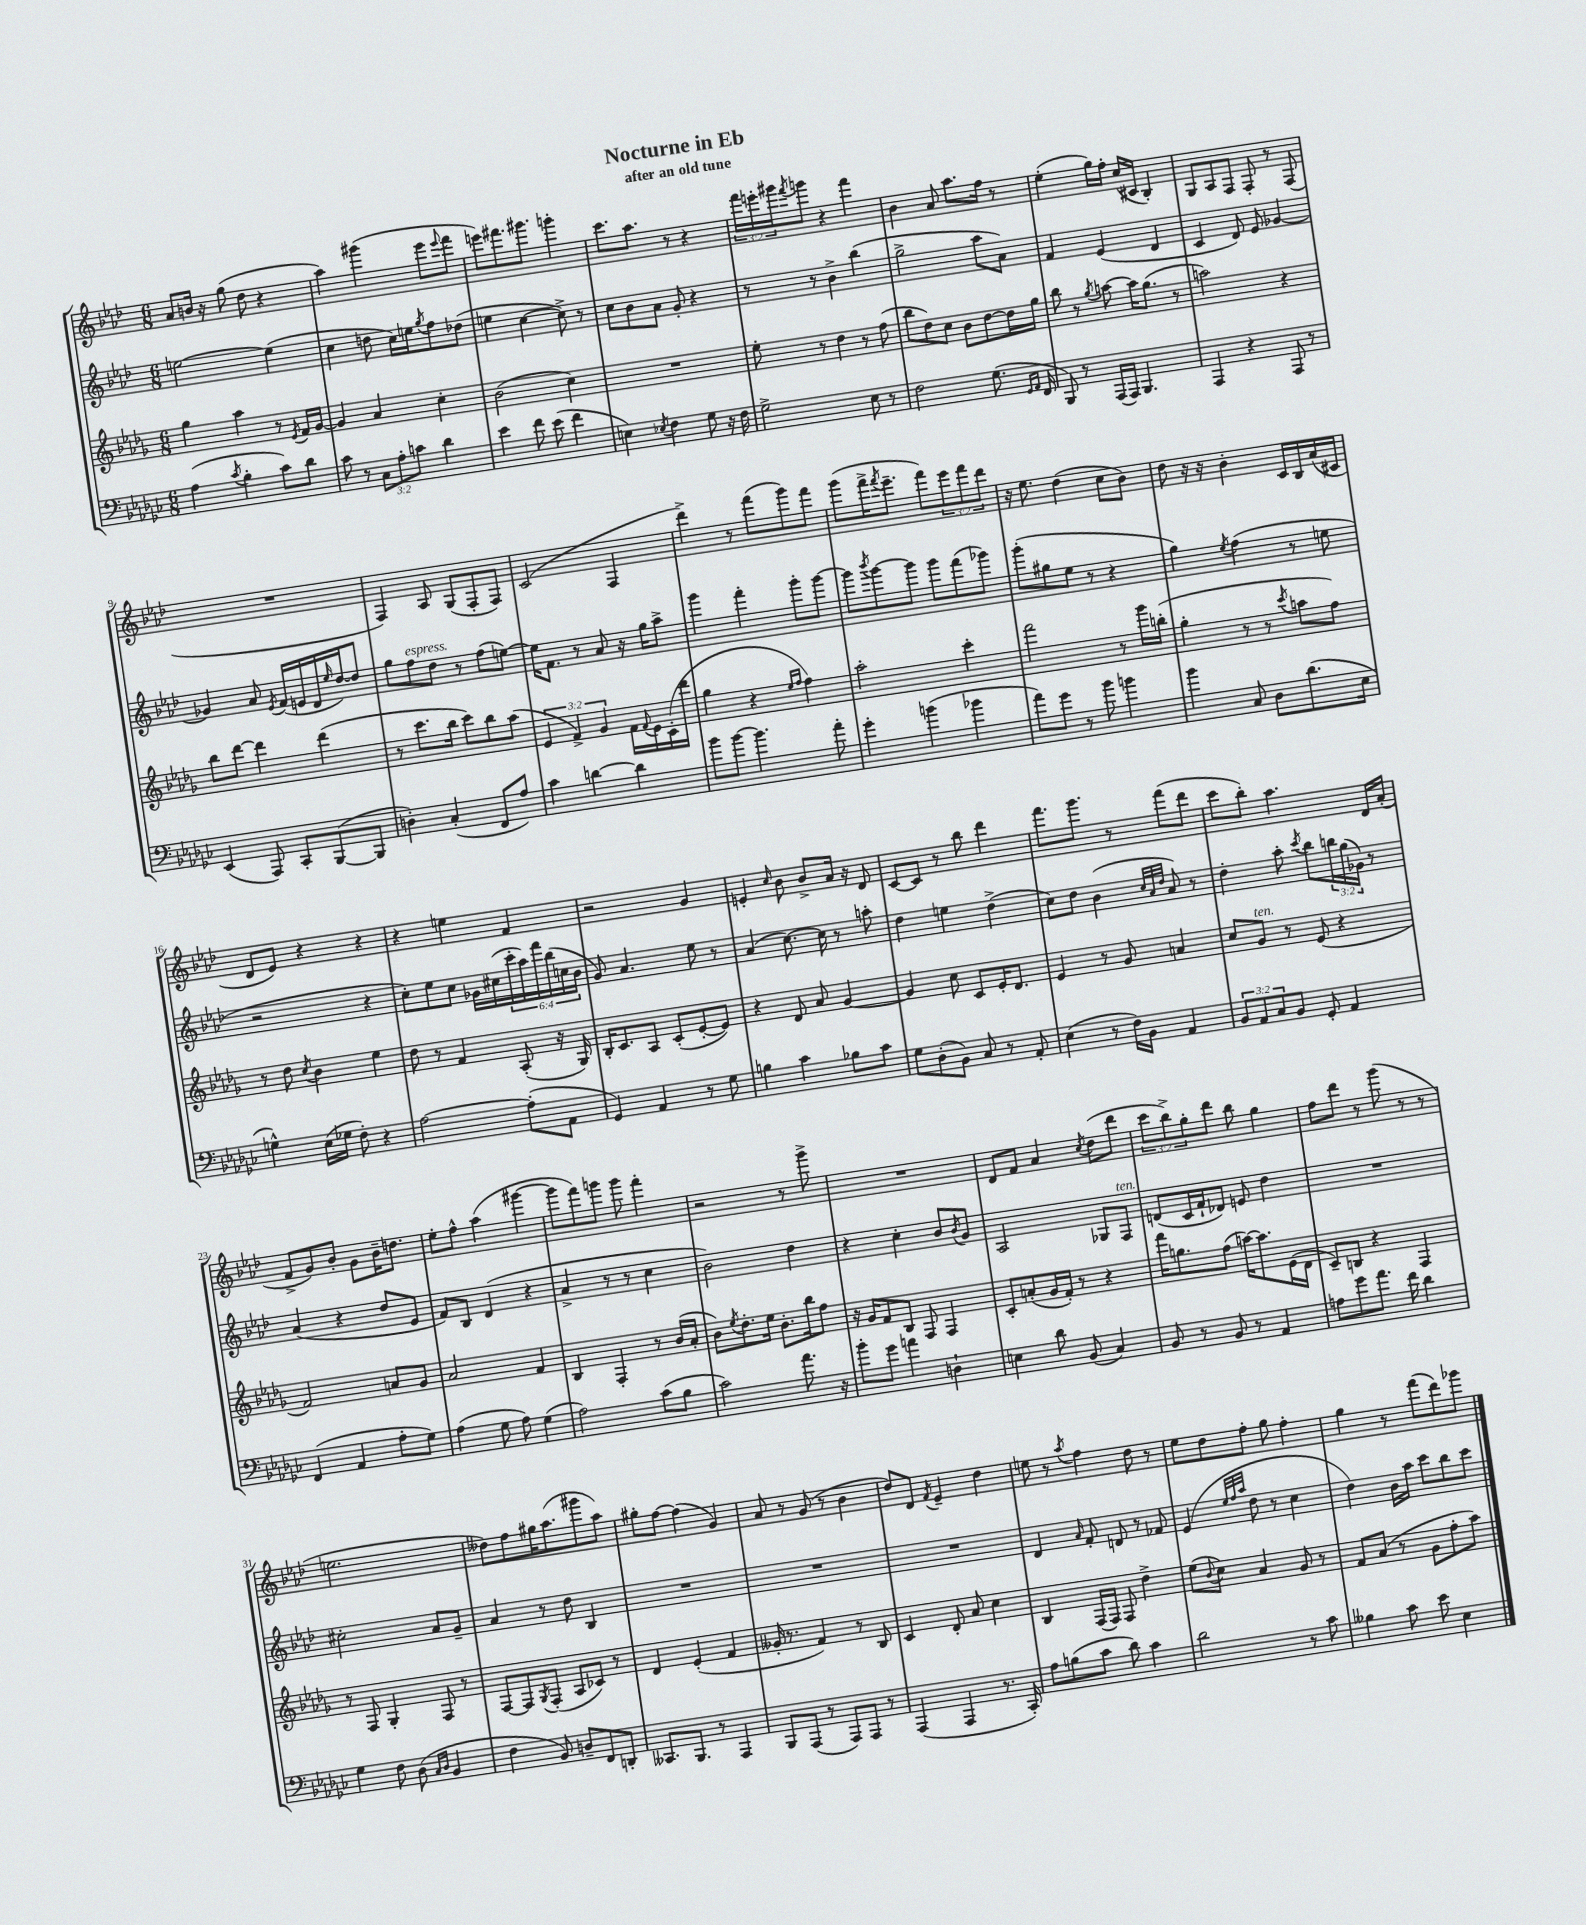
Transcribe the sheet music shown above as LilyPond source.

\header { title = "Nocturne in Eb" subtitle = "after an old tune" }
<<
\new StaffGroup <<
\new Staff = "s0" {
    \clef treble \key aes \major \numericTimeSignature \time 6/8 \override Staff.TupletNumber.text = #tuplet-number::calc-fraction-text
    aes'8 b'16 r16 g''8( des''8 r4 |
    aes''4) gis'''4( ees'''8 \appoggiatura { ees'''8 } f'''8 |
    e'''8) fis'''8. gis'''8. g'''4-. |
    c'''8. aes''8. r8 r4 |
    \tuplet 3/2 { f'''16 e'''16-. gis'''16 } \acciaccatura { f'''8 } g'''8 r4 f'''4 |
    bes'4 aes'8 aes''8. f''16 r8 |
    ees''4-.( g''16) f''16-. c''16( cis'16 bes4-.) |
    g8 aes8 f8 f8-. r8 f8( |
    R2. |
    f4) aes8 g8( f8-. f8) |
    c'2( f4 |
    des'''4->) r8 f'''8( g'''8) f'''8 |
    g'''8( f'''16-> \acciaccatura { f'''8 } ees'''8.-- f'''8) \tuplet 3/2 { ees'''8 f'''8 des'''8 } |
    r16 ees''8. des''4( c''8 bes'8) |
    des''8 r16 r16 bes'4-. c'16 bes16 aes'16( cis'16 |
    des'8 ees'8) r4 r4 |
    r4 e''4 f'4 |
    r2 g'4 |
    e'4-. \grace { c''16 } bes'8 bes'8-> aes'16 r16 des'8 |
    c'8~ c'8 r8 bes''8 des'''4 |
    f'''8. g'''8. r8 f'''8( des'''8 |
    c'''8 bes''8-.) aes''4. des'16 aes'16-.( |
    f'8-> g'8) bes'8-. g'8 bes'16-- d''8. |
    ees''8-. f''8-^ aes''4( gis'''4~ |
    gis'''8 f'''8) g'''8 g'''8 f'''4-. |
    r2 r8 g'''8-> |
    R2. |
    des'8 f'8 aes'4 \acciaccatura { c''8 } des''8( des'''8 |
    \tuplet 3/2 { c'''8 bes''8->) g''8-. } des'''8 bes''8 g''4 |
    f''8 des'''8 r8 g'''8( r8 r8 |
    e''2. |
    deses''8) f''8 gis''16 aes''8.( gis'''8 aes''8) |
    gis''8-. f''8~ f''4( g'4) |
    aes'8 r8 g'8( r8 bes'4 |
    des''8) des'8 \acciaccatura { f'8 } ees'4-- des''4 |
    e''8 r8 \acciaccatura { aes''8 } f''4 des''8 r8 |
    ees''8 des''8 f''8-. g''8 f''4-. |
    g''4 r8 f'''8( des'''8) ges'''8 \bar "|." |
}
\new Staff = "s1" {
    \clef treble \key aes \major \numericTimeSignature \time 6/8 \override Staff.TupletNumber.text = #tuplet-number::calc-fraction-text
    e''2~ e''4( |
    c''4 d''8 c''16) e''16 \acciaccatura { g''8 } f''8 des''8( |
    e''4 c''4~ c''8->) r8 |
    c''8 bes'8 aes'8 g'8-. r4 |
    r8 r8 bes'4-> bes''4( |
    g''2-> aes''8 aes'8) |
    f'4 ees'4( des'4 |
    c'4 des'8) ees'8 ges'4~ |
    ges'4 aes'8 \acciaccatura { ees'8 } f'16( e'16 des'16 \grace { ees''16 } des''16~) des''8 |
    g''8 f''8^\markup { \italic "espress." } des''8 r8 f''8( e''8~) |
    e''16 f'8. r8 aes'8 r16 g''16 aes''8-> |
    g'''4 f'''4-. g'''8-. g'''8~ |
    g'''8 \acciaccatura { bes'''8 } g'''8~ g'''8 g'''8 f'''8( ges'''8) |
    g'''8-.( gis''8 ees''8 r8 r4 |
    g''4) \acciaccatura { ees''8 } f''4( r8 e''8 |
    r2 r4 |
    c''8-.) ees''8 c''8 ges'16 cis''16( \tuplet 6/4 { c'''16-. aes''16) f'''16 bes''16( c''16 bes'16 } |
    g'8) aes'4. ees''8 r8 |
    aes'4( c''8.~) c''16 r8 a''8-. |
    des''4 e''4 des''4->( |
    c''8) des''8 bes'4( \grace { c''32 aes'32 des''32 } aes'8) r8 |
    des''4-. aes''8-. \acciaccatura { c'''8 } bes''8 \tuplet 3/2 { b''16 g''16( ges'16) } r8 |
    aes'4( r4 des''8 ees'8 |
    f'8) bes8 des'4( r4 |
    aes'4-> r8 r8 c''4 |
    bes'2) des''4 |
    r4 c''4-. bes'8 \acciaccatura { bes'8 } g'8 |
    aes2 ges8 f8^\markup { \italic "ten." } |
    d'8( c'16 f'16-! des'8) e'8 des''4 |
    R2. |
    cis''2-. aes'8 g'8-- |
    aes'4 r8 des''8 bes4 |
    R2. |
    R2. |
    R2. |
    des'4 \grace { aes'16 } f'8-. d'8 r8 fes'8 |
    ees'4( \grace { ees''32 f''32 aes''32 } des''8 r8 c''4 |
    des''4) bes'16 aes''16 c'''8 bes''8 c'''8 \bar "|." |
}
\new Staff = "s2" {
    \clef treble \key des \major \numericTimeSignature \time 6/8 \override Staff.TupletNumber.text = #tuplet-number::calc-fraction-text
    ges''4 aes''4 r8 \acciaccatura { ees'8 } f'16 ges'16~ |
    ges'4 aes'4 c''4-. |
    bes'2( c''4) |
    R2. |
    ees''8-. r8 des''4 r8 f''8( |
    bes''8 des''8) c''8 bes'8 des''8~ des''16 ges''16 |
    bes''8 r8 \acciaccatura { ges''8 } a''8~ a''16 ges''8.( r8 |
    a''2) r4 |
    bes''8 des'''8~ des'''4 des'''4( |
    r8 c'''8. bes''16 c'''8) bes''8 aes''8( |
    \tuplet 3/2 { ees'4 f'4->) ges'4 } f'16 \appoggiatura { f'8 } ees'16 c'16-.( des'''16 |
    ges''4 r4 \grace { ees''16 f''16 } f''4) |
    aes''2-. c'''4-. |
    f'''2 r8 ges'''16 b''16-.( |
    ges''4-. r8 r8 \acciaccatura { c'''8 } a''8 f''8) |
    r8 des''8 \acciaccatura { c''8 } bes'4 ees''4 |
    des''8 r8 f'4 aes8-.( r16 ges16) |
    bes16-. c'8. aes8 c'8-.( ees'8~-. ees'8) |
    r4 des'8 aes'8 ges'4~ |
    ges'4 c''8 c'8 ees'16-. des'8. |
    ees'4 r8 ges'8 a'4 |
    c''8 ges'8^\markup { \italic "ten." } r8 ees'8( r4 |
    f'2) a'8 ges'8 |
    aes'2 f'4 |
    bes4 f4-. r8 bes'16( aes'16-. |
    bes'8) \acciaccatura { ees''8 } des''8.-. ees''16 bes'8.-. bes''16 f''8 |
    r16 ges'16 f'8 bes8 f8 f4 |
    c'8-. a'8-.( ges'16 f'16-.) r8 r4 |
    f'''16 g''8. f''8( a''16~) a''8. ees'16( des'16 |
    c'8--) b8 r4 f4 |
    r8 f8 ges4-. f8 r8 |
    f8~ f8 \acciaccatura { ges8 } f8-.( aes8 ces'8) r8 |
    des'4 ees'4-.( f'4 |
    geses'16-. r8. f'4) r8 bes8 |
    c'4 des'8-. aes'8 c''4 |
    bes4 f16( f16) f8 des''4-> |
    ees''8( \appoggiatura { bes'8 } c''8) aes'4 ges'8 r8 |
    f'8 aes'8( r8 ges'8 f''8-. aes''8) \bar "|." |
}
\new Staff = "s3" {
    \clef bass \key ges \major \numericTimeSignature \time 6/8 \override Staff.TupletNumber.text = #tuplet-number::calc-fraction-text
    aes4( \acciaccatura { ces'8 } bes4-. ces'8) des'8 |
    ces'8 r8 \tuplet 3/2 { ces8 aes8-. c'8 } des'4 |
    ees'4 f'8 ees'8( f'4 |
    e4) \acciaccatura { ees8 } f4 ges8 r16 f16 |
    ges2-> ees8 r8 |
    f2 ges8.( \grace { ges,16 aes,16 } f,16 |
    bes,,8) r8 aes,,16( aes,,16) bes,,4. |
    aes,,4 r4 aes,,8 r8 |
    ees,4( aes,,8) ces,8-. bes,,8~( bes,,8 |
    d4-.) ces4-.( f,8 aes8) |
    ces'4 d'4~ d'4 |
    bes'8 bes'8~ bes'4. aes'8-. |
    ges'4-. b'4( bes'4 |
    aes'8) ges'8 r8 bes'8 b'4 |
    bes'4 ces8 des8 des'8.( ees16 |
    g4-^) ees16( ges16 f8-.) r4 |
    aes2~ aes8-.( aes,8 |
    ges,4) aes,4 r8 ges8 |
    b4 ces'4 bes8 ces'8 |
    ges8 des8-.( bes,8) ces8 r8 aes,8-. |
    ees4( r8 f16) bes,16 aes,4 |
    \tuplet 3/2 { bes,8 aes,8 ces8 } bes,8 ges,8-. aes,4 |
    f,4( aes,4 aes8-. ges8) |
    aes4( ges8 aes8) ges4( |
    aes2) ces'8( bes8 |
    ces'2) aes'8. r16 |
    bes'8-. ges'8 a'4 d4-! |
    e4 des'8 bes,8( ces4) |
    bes,8 r8 bes,8 r8 aes,4 |
    a8 ges'8 aes'8. f'16 des'4 |
    ges4 f8 des8( \grace { ces16 des16 } bes,4 |
    f4 bes,8) d8-- f,8 d,8-. |
    ceses,8. bes,,8. r8 aes,,4 |
    bes,,8 aes,,8( r8 aes,,8) aes,,8 r8 |
    aes,,4( aes,,4 r8. ces,16-.) |
    aes8 b8( ces'8 des'8) ces'4 |
    des'2 r8 ces'8 |
    beses4 ces'8 ees'8 ees4 \bar "|." |
}
>>
>>
